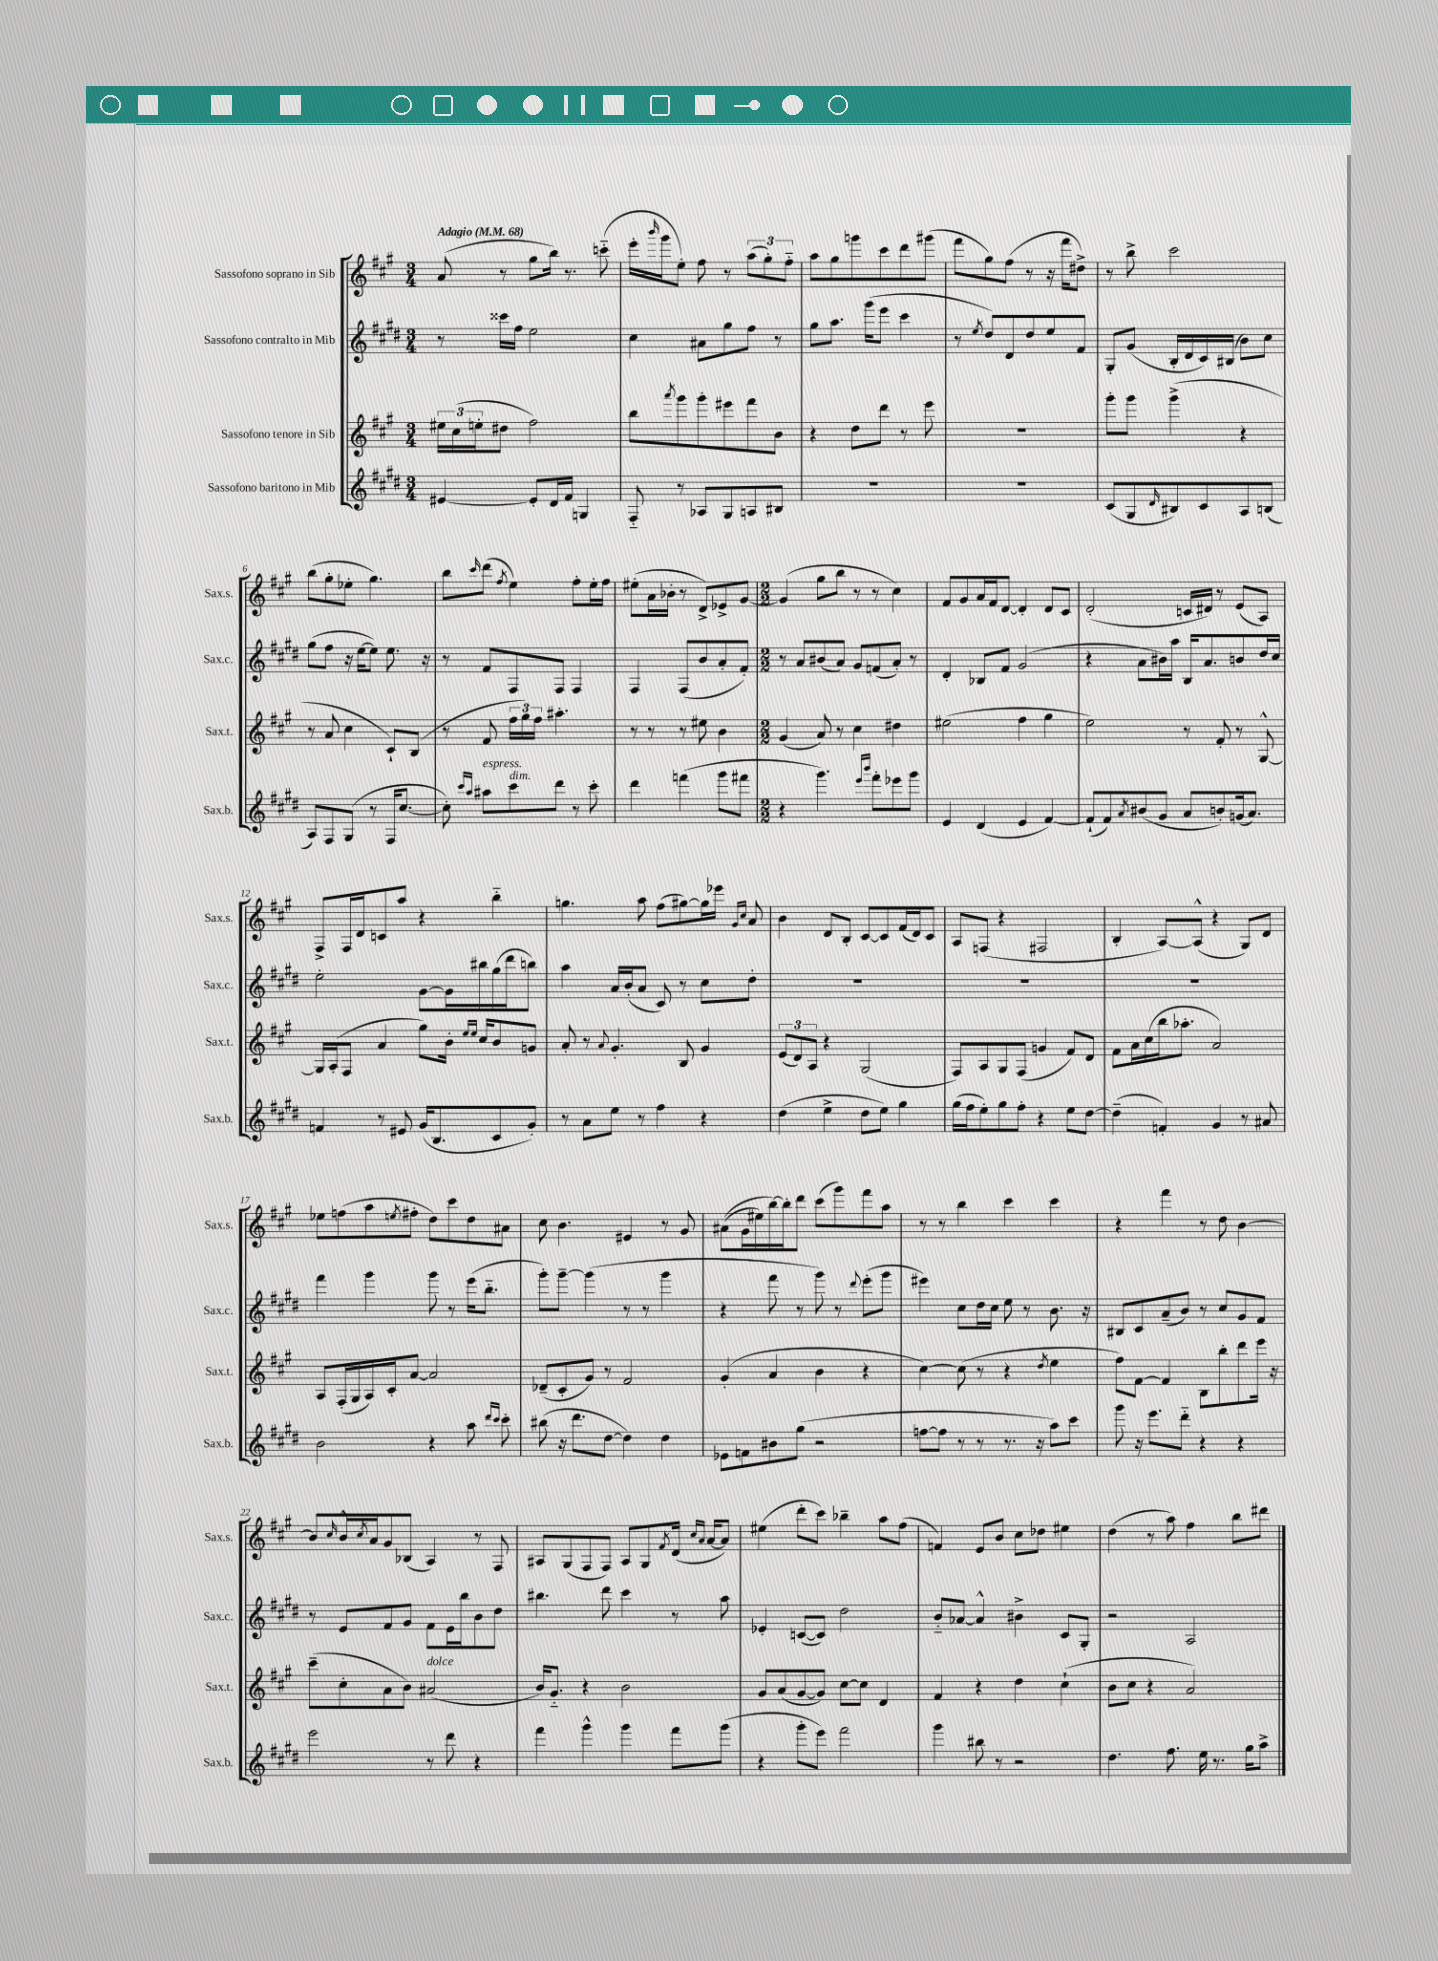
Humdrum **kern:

**kern	**kern	**kern	**kern
*part4	*part3	*part2	*part1
*staff4	*staff3	*staff2	*staff1
*I"Sassofono baritono in Mib	*I"Sassofono tenore in Sib	*I"Sassofono contralto in Mib	*I"Sassofono soprano in Sib
*I'Sax.b.	*I'Sax.t.	*I'Sax.c.	*I'Sax.s.
*clefG2	*clefG2	*clefG2	*clefG2
*k[f#c#g#d#]	*k[f#c#g#]	*k[f#c#g#d#]	*k[f#c#g#]
*M3/4	*M3/4	*M3/4	*M3/4
*MM68	*MM68	*MM68	*MM68
=1	=1	=1	=1
!	!	!	!LO:TX:a:B:t=Adagio
[4e#X/	24ee#X\LL	8r	(8a/
.	(24cc#\	.	.
.	24een'\J	.	.
.	8dd#X\J	16ccc##X\LL	8r
.	.	16ff#\JJ	.
8e#'/L]	2ff#\)	2ee\	8gg#\L
16d#/L	.	.	16bb\Jk)
16f#/JJ	.	.	8.r
4Gn/	.	.	.
.	.	.	(8cccn\
=2	=2	=2	=2
8F#/	8bb\L	4cc#\	16eee'\LL
.	.	.	16qqbbb/
.	.	.	16ggg#\J
.	8qaaa/	.	.
8r	8ggg#\	.	8ee'\J)
8A-X/L	8ggg#'\	8a#X\L	8ff#\
8G#/	8eee#X\	8gg#\	8r
8An/	8fff#\	8ff#\J	(12aa\L
.	.	.	12gg#'\)
8B#X/J	8b\J	8r	.
.	.	.	12ff#\J
=3	=3	=3	=3
2.r	4r	8gg#\L	8aa\L
.	.	8.aa\J	8gg#\
.	8dd\L	.	8gggn\
.	.	(16ggg#\KL	.
.	8ddd\J	8eee\J	8ccc#\
.	8r	4ccc#\	8ddd\
.	8eee\	.	(8ggg#X\J
=4	=4	=4	=4
2.r	2.r	8r	8fff#\L
.	.	8qee/	.
.	.	8dd#/L)	8gg#\)
.	.	8d#/	(8ff#\J
.	.	8dd#/	8r
.	.	8ee/	16r
.	.	.	16fff#\KL
.	.	8f#/J	8dd#X^\J)
=5	=5	=5	=5
(8c#/L	8ggg#'\L	8G#'/L	8r
8G#/	8ggg#\J	(8g#/J	8bb^\
16qqd#/	.	.	.
8B#X/)	(4ggg#^\	16B'/LL	2ccc#\
.	.	16d#/	.
8c#/	.	16c#/)	.
.	.	(16B#X/JJ	.
8A/	4r	8b\L)	.
(8Bn/J	.	8cc#\J	.
!!LO:LB:g=z
=6	=6	=6	=6
8A/L)	8r	(8gg#\L	(8bb\L
8F#/	8a/	8ff#\J	8gg#'\
(8G#/J	4cc#\	16r	8ee-X'\J
.	.	[16ee\KL	.
8r	.	8ee\J])	4.gg#\)
16F#/KL	8c#`/L)	8.ee\	.
[8.cc#/J	.	.	.
.	(8B/J	.	.
.	.	16r	.
=7	=7	=7	=7
8cc#'\])	8r	8r	8bb\L
16qqccc#/LL	.	.	.
16qqaa/JJ	.	.	16qqccc#/
!LO:TX:a:i:t=espress.	!	!	!
8aa#X\L	8f#/	8f#/L	(8ddd\J
.	.	.	8qff#/
!LO:TX:a:i:t=dim.	!	!	!
8ccc#\	24ff#\LL	8F#/	4ee\)
.	24gg#\)	.	.
.	24ff#\JJ	.	.
8ddd#\J	4.aa#X'\	8F#/J	.
8r	.	4F#/	8ff#'\L
8ccc#'\	.	.	16ee'\L
.	.	.	16ff#\JJ
=8	=8	=8	=8
4ddd#\	8r	4F#/	(8ee#X'\L
.	8r	.	16a\L
.	.	.	16b-X'\JJ
(4fffn\	8r	(8F#/L	8r
.	8ee#X\	8b/	8d^/L)
8ggg#\L	4b\	8a'/	8e-X^/
8fff#X\J	.	8f#'/J)	[8g#/J
=9	=9	=9	=9
*M2/2	*M2/2	*M2/2	*M2/2
4r	(4g#/	8r	(4g#/]
.	.	8a/L	.
4.ggg#\)	8a/)	(8b#X/	8gg#\L
.	8r	8a/J)	8bb\J
.	4cc#\	8g#/L	8r
16qqeee/LL	.	.	.
16qqbbb/JJ	.	.	.
8fff#'\L	.	(8fn/	8r
8eee-X\	4dd#X\	8a'/J)	4cc#\)
8ggg#\J	.	8r	.
=10	=10	=10	=10
4e/	(2ee#X\	4d#'/	8f#/L
.	.	.	8g#/
(4d#/	.	8B-X/L	16a/L
.	.	.	16f#/J
.	.	8f#/J	[8d/J
4e/	4ff#\	(2g#/	4d'/]
[4f#/)	4gg#\	.	8d/L
.	.	.	8c#/J
=11	=11	=11	=11
(8f#`/L]	2ee\)	4r	(2d'/
8f#/)	.	.	.
8qa/	.	.	.
(8b#X/	.	8a\L	.
8g#/J	.	16b#X\L)	.
.	.	16aa\JJ	.
8a/L	8r	16B/KL	16cn/LL
.	.	8.a/	16d#X/JJ)
8bn'/)	8f#'/	.	8r
(16gn/k	8r	8bn/	(8e/L
8.a/J)	.	.	.
.	[8G#^^/	16dd#/L	8A/J)
.	.	16cc#/JJ	.
!!LO:LB:g=z
=12	=12	=12	=12
4fn/	16G#/LL]	2ee'\	8F#^/L
.	(16A'/J	.	.
.	8F#/J	.	16F#/L
.	.	.	16d/J
8r	4a/	.	8cn/
8e#X/	.	.	8aa/J
(16g#/KL	8gg#\L)	[8g#\L	4r
8.B/	.	.	.
.	16b'\Jk	16g#\L]	.
.	16qqee/LL	.	.
.	16qqee/JJ	.	.
.	16cc#/KL	16bb#X\	.
8c#/	8b/	(16gg#\	4bb\
.	.	16ddd#\J	.
8g#'/J)	8gn/J	8bbn\J)	.
=13	=13	=13	=13
8r	8a'/	4aa\	4.ggn\
8a\L	8r	.	.
.	8qqa/	.	.
8ee\J	4.g#'/	16a/LL	.
.	.	(16b'/J	.
8r	.	8a/J	8aa\
4ff#\	.	8c#/)	(8ff#\L
.	8B/	8r	[8gg#X\)
4r	4g#/	8cc#\L	16gg#\L]
.	.	.	16eee-X\JJ
.	.	.	16qqg#/LL
.	.	.	16qqcc#/JJ
.	.	8dd#'\J	8a/
=14	=14	=14	=14
(4dd#\	(12e/L	1r	4b\
.	12d/)	.	.
.	12A/J	.	.
4ee^\	4r	.	8d/L
.	.	.	8B'/J
8dd#\L	(2G#/	.	[8c#/L
8ee\J)	.	.	8c#/]
4gg#\	.	.	(16f#/L
.	.	.	16d/J)
.	.	.	8c#/J
=15	=15	=15	=15
(16gg#\LL	8F#/L)	1r	8A/L
16ff#\J	.	.	.
8ee'\)	8A/	.	(8Fn/J
8gg#\	8G#/	.	4r
8ff#'\J	(8F#/J	.	.
4r	4gn/	.	2F#X/
8ee\L	8f#/L)	.	.
[8dd#\J	8d/J	.	.
=16	=16	=16	=16
(4dd#~\]	8f#\L	1r	4B'/
.	16a\L	.	.
.	(16cc#\	.	.
4fn'/)	16bb\J	.	[8A/L)
.	8.aa-X'\J	.	.
.	.	.	(8A^^/J]
4g#/	2a/)	.	4r
8r	.	.	8G#/L)
8a#X/	.	.	8d/J
!!LO:LB:g=z
=17	=17	=17	=17
2b\	8A/L	4fff#\	8ee-X\L
.	(16F#'/L	.	(8ffn\
.	16G#/	.	.
.	16A/)	4ggg#\	8aa\
.	16c#'/J	.	.
.	.	.	8qeen/
.	[8a/J	.	8ff#X'\J
4r	2a/]	8ggg#\	8dd\L)
.	.	8r	8ccc#\
8aa\	.	(16eee\KL	8dd\
.	.	8.bb\J	.
16qqddd#/LL	.	.	.
16qqccc#/JJ	.	.	.
8ccc#'\	.	.	8a#X\J
=18	=18	=18	=18
(8bb#X\	(8d-X~/L	8ggg#'\L)	8cc#\
16r	8c#'/	[8ggg#~\J	4.b\
8.ddd#\L	.	.	.
.	8g#/J)	(4ggg#\]	.
[8dd#\J	8r	.	.
4dd#\])	2f#/	8r	4e#X/
.	.	8r	.
4dd#\	.	4ggg#\	8r
.	.	.	8g#/
=19	=19	=19	=19
8e-X\L	(4g#'/	4r	((8a#X\L
8fn\	.	.	16g#\L
.	.	.	16ee#X\)
8b#X\	4a/	8fff#\	[16bb\)
.	.	.	16bb'\J]
(8gg#\J	.	8r	8ddd\J
2r	4b\	8ggg#\)	(8ccc#\L
.	.	8r	8ggg#\)
.	.	8qqddd#/	.
.	4r	(8eee'\L	8fff#\
.	.	8ggg#\J	8aa\J
=20	=20	=20	=20
[8ffn\L	[4cc#\)	4eee#X\)	8r
8ff\J]	.	.	8r
8r	(8cc#\]	8cc#\L	4bb\
8r	8r	16dd#\L	.
.	.	16cc#\JJ	.
8.r	4r	8ee\	4ccc#\
.	.	8r	.
16r	.	.	.
.	8qdd/	.	.
8aa\L)	4ee\	8.b\	4ccc#\
8ccc#\J	.	.	.
.	.	16r	.
=21	=21	=21	=21
8ggg#\	8ff#\L)	8B#X/L	4r
16r	[8f#\J	8c#/	.
8.eee\L	.	.	.
.	4f#/]	(8a~/	4fff#\
8ddd#\J	.	8b/J)	.
4r	8B\L	8r	8r
.	8bb'\	8cc#/L	8dd\
4r	8ddd\	8g#/	[4b\
.	16eee\Jk	8f#/J	.
.	16r	.	.
!!LO:LB:g=z
=22	=22	=22	=22
2eee\	(8ccc#~\L	8r	8b/L]
.	.	.	16qqcc#/
.	8cc#'\	8e/L	16b^^/L
.	.	.	8qcc#/
.	.	.	16a/J
.	8a\	8f#/	8g#/
.	8b\J)	8g#/J	(8B-X/J
!	!LO:TX:a:i:t=dolce	!	!
8r	(2a#X/	8f#\L	4A/)
8ddd#\	.	16e\L	.
.	.	16bb\J	.
4r	.	8b\	8r
.	.	8dd#\J	8F#/
=23	=23	=23	=23
4fff#\	16b/KL)	4.bb#X\	8A#X/L
.	8.g#/J	.	.
.	.	.	(8G#/
4ggg#^^\	4r	.	8F#/
.	.	8ddd#\	8F#/J)
4ggg#\	2b\	4ccc#\	8A#/L
.	.	.	8G#/
.	.	.	8qf#/
8fff#\L	.	8r	(16d/Jk
.	.	.	16qqcc#/LL
.	.	.	16qqa/JJ
.	.	.	[16a/KL
(8ggg#\J	.	8aa\	8a/J])
=24	=24	=24	=24
4r	8g#/L	4e-X'/	(4ee#X\
.	(8a/	.	.
8ggg#'\L	[8g#/	([8cn/L	8ddd'\L
8eee\J)	8g#/J])	8c/J])	8ccc#\J)
2fff#\	[8cc#\L	2dd#\	4bb-X~\
.	8cc#\J]	.	.
.	4d/	.	8aa\L
.	.	.	(8ff#\J
=25	=25	=25	=25
4ggg#\	4f#/	8b/L	4fn/)
.	.	[8a-X/J	.
8bb#X\	4r	4a-^^/]	8e/L
8r	.	.	8b/J
2r	4dd\	4b#X^\	8cc#\L
.	.	.	8dd-X\J
.	(4cc#`\	8c#/L	4ee#X\
.	.	8G#'/J	.
=26	=26	=26	=26
4.dd#\	8b\L	2r	(4dd\
.	8cc#\J	.	.
.	4r	.	8r
8.ff#\	.	.	8aa\)
.	2a/)	2A/	4ff#\
16ee\	.	.	.
8.r	.	.	.
.	.	.	8bb\L
16gg#\KL	.	.	.
8aa^\J	.	.	8ddd#X\J
==	==	==	==
*-	*-	*-	*-
